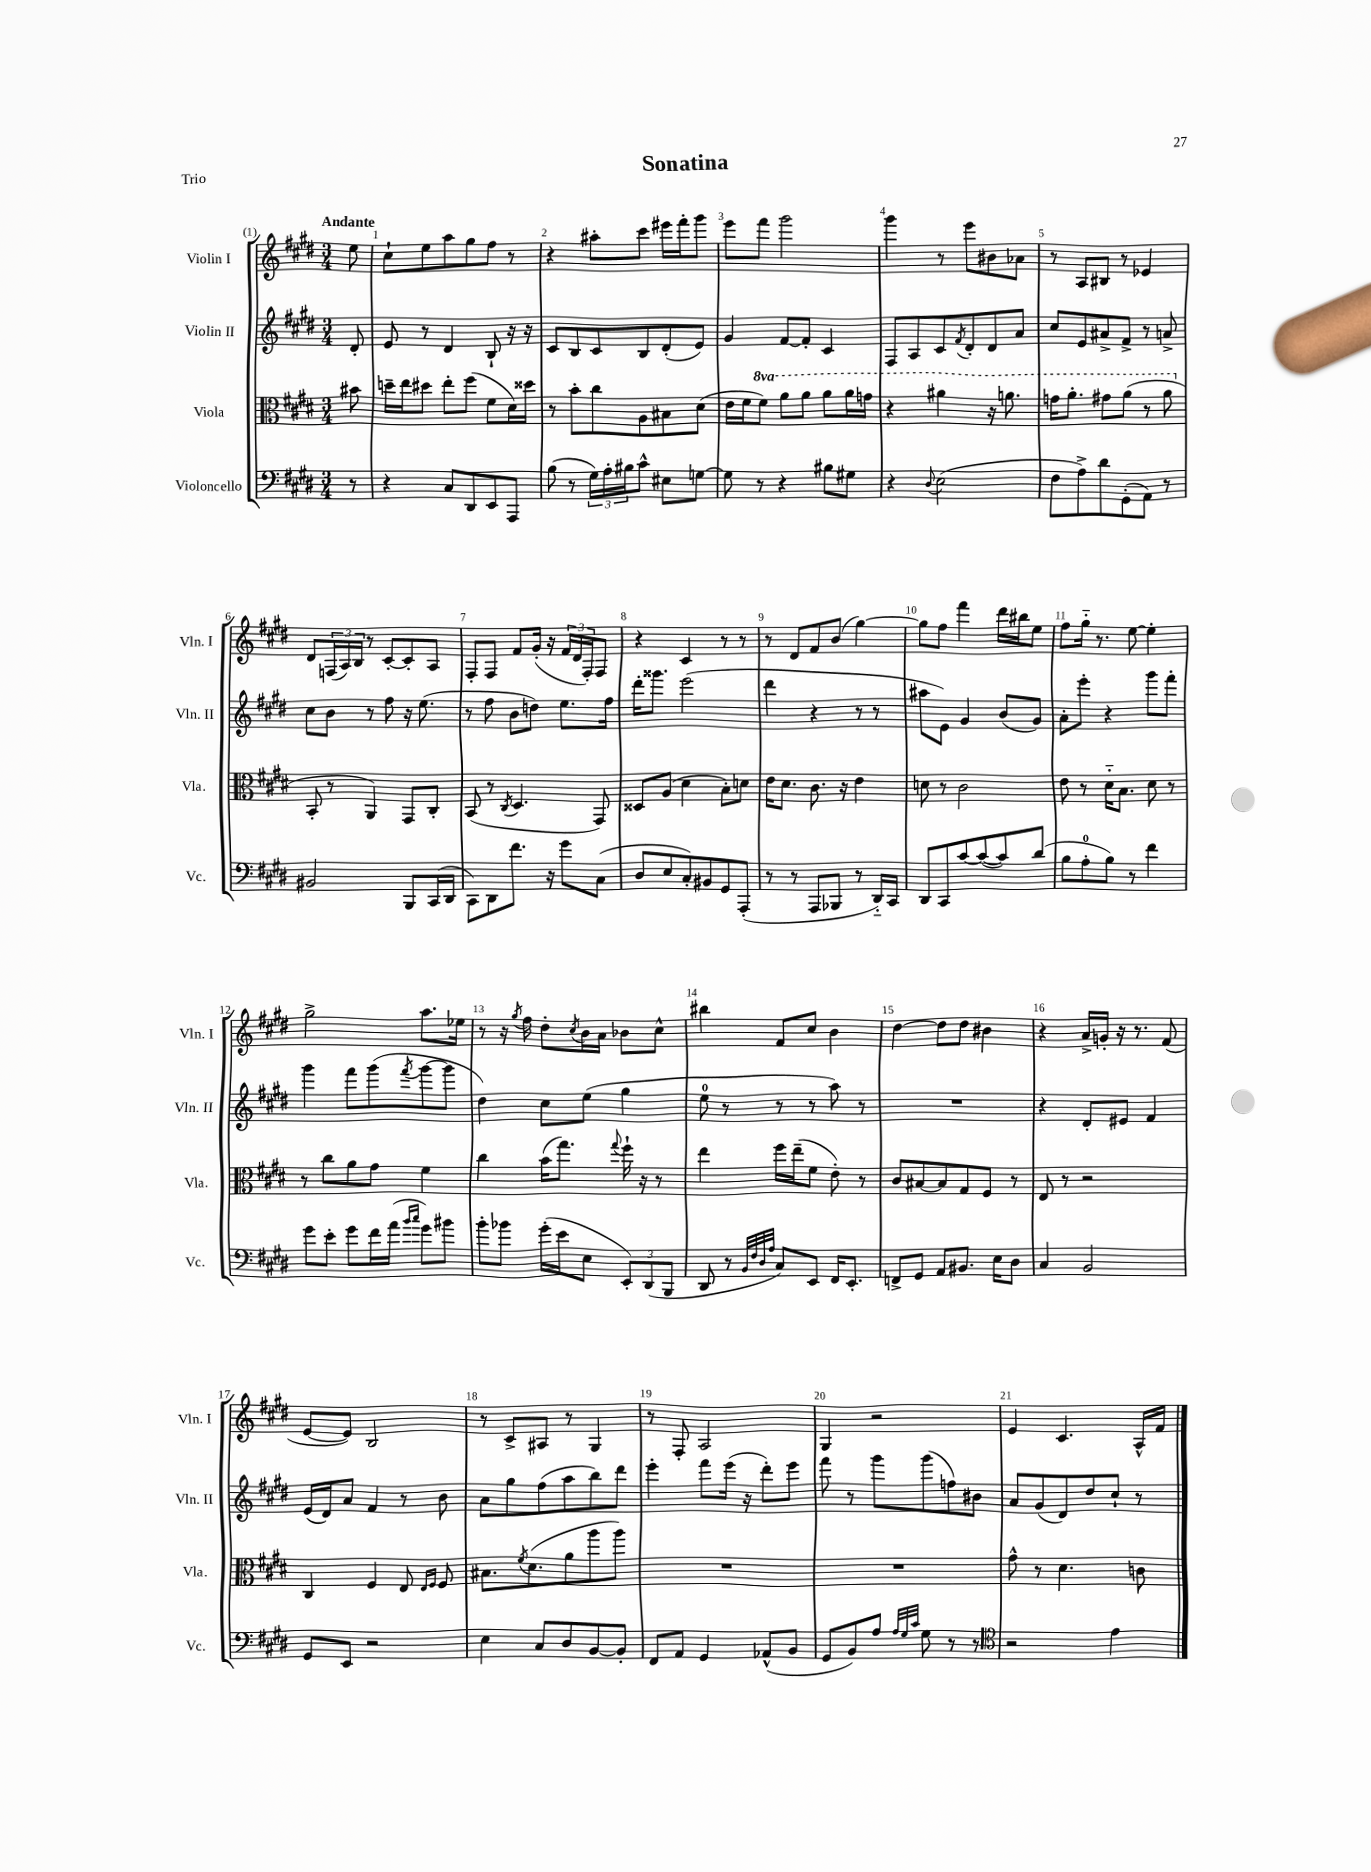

**kern	**kern	**kern	**kern
*staff4	*staff3	*staff2	*staff1
*clefF4	*clefC3	*clefG2	*clefG2
*k[f#c#g#d#]	*k[f#c#g#d#]	*k[f#c#g#d#]	*k[f#c#g#d#]
*M3/4	*M3/4	*M3/4	*M3/4
8r	8b#	8d#'	8ee
=	=	=	=
4r	16dd~	8e	8cc#`
.	16ee	.	.
.	8dd#	8r	8ee
8C#	8ee'	4d#	8aa
8DD#	(8ff#	.	8gg#
8EE	8f#	8B`	8ff#
8AAA	16d#)	16r	8r
.	16dd##	16r	.
=	=	=	=
(8B	8r	8c#	4r
8r	8b'	8B	.
24G#)	8cc#	8c#	8aa#'
24A'	.	.	.
24B#	.	.	.
8c#^^	8A	8B	8ccc#
8E#	8B#	(8d#'	16eee#
.	.	.	16fff#'
[8G	(8d#	8e)	8ggg#
=	=	=	=
8G]	16e	4g#	8eee
.	16f#	.	.
8r	8ff#)	.	8fff#
4r	8aa	[8f#	2ggg#
.	8aa	8f#']	.
8B#	8aa	4c#	.
8G#	16aa	.	.
.	16gg	.	.
=	=	=	=
4r	4r	8F#	4ggg#
.	.	8A	.
8qqD#	.	.	.
(2E	4aa#	8c#	8r
.	.	8qf#	.
.	.	8d#'	8eee
.	16r	8d#	8b#
.	8.aa	.	.
.	.	8a	8a-
=	=	=	=
8F#	16gg	8cc#	8r
.	8.aa'	.	.
8A^)	.	8e	8A
8d#	8gg#	8a#^	8B#
(8GG#'	(8aa	8f#^	8r
8AA)	8r	8r	4e-
8r	8aa	8a^	.
=	=	=	=
2BB#	8BB'	8cc#	8d#
.	8r	8b	(24F
.	.	.	24A)
.	.	.	24B
.	4AA)	8r	8r
.	.	8ff#	[8c#'
8BBB	8GG#	16r	8c#']
.	.	(8.ee	.
(16CC#	8C#'	.	8A
16DD#	.	.	.
=	=	=	=
8CC#)	(8BB	8r	8F#'
8DD#	8r	8ff#	8F#
.	8qC#	.	.
8.f#	4.D#	8b	8f#
.	.	8dd)	(16g#'
16r	.	.	16r
8g#	.	8.ee	24f#
.	.	.	24d#
.	.	.	24F#')
(8C#	8GG#)	.	8F#
.	.	16ff#	.
=	=	=	=
8D#	8D##	16ddd#'	4r
.	.	8.ggg##	.
8E	(8A	.	.
8C#')	4d#	(2eee	4c#
8BB#	.	.	.
8GG#	8B')	.	8r
(8AAA'	8d	.	8r
=	=	=	=
8r	16e	4ddd#	8r
.	8.d#	.	.
8r	.	.	8d#
8AAA	8.c#	4r	8f#
8BBB-	.	.	(8b
.	16r	.	.
8r	4e	8r	[4gg#)
16DD#'~)	.	8r	.
16CC#	.	.	.
=	=	=	=
8DD#	8d	8aa#	8gg#]
8CC#	8r	8e)	8ff#
[8c#	2c#	4g#	4fff#
(8c#_	.	.	.
8c#])	.	(8b	16ddd#
.	.	.	16bb#
(8d#	.	8g#)	8ee
=	=	=	=
8B	8e	8a'	8ff#
8A'	8r	8eee'	16gg#'~
.	.	.	8.r
8B)	16d#'~	4r	.
.	8.B	.	.
8r	.	.	[8ee
4f#	8d#	8ggg#	4ee']
.	8r	8fff#'	.
=	=	=	=
8g#	8r	4ggg#	2gg#^
8e'	8cc#	.	.
8g#	8a	8fff#	.
16f#	8g#	(8ggg#	.
(16a	.	.	.
16qqb	.	.	.
16qqcc#	.	8qfff#	.
8g#)	4f#	[8ggg#	8.aa
8b#	.	8ggg#]	.
.	.	.	16ee-
=	=	=	=
8b'	4cc#	4dd#)	8r
8b-	.	.	16r
.	.	.	8qgg#
.	.	.	16ff#
(16g#'	(16b	8cc#	8dd#'
16e	8.gg#)	.	.
.	.	.	8qcc#
8E	.	(8ee	16b
.	.	.	16a
.	8qqgg#	.	.
12EE')	16ff#`	4gg#	8b-
.	16r	.	.
(12DD#	.	.	.
.	8r	.	8cc#^^
12BBB	.	.	.
=	=	=	=
8DD#	4ee	8ee	4bb#
8r	.	8r	.
32qqBB	.	.	.
32qqF#	.	.	.
32qqD#	.	.	.
32qqA	.	.	.
8C#)	16ff#	8r	8f#
.	(16ee~	.	.
8EE	8f#	8r	8cc#
16FF#	8e')	8aa)	4b
8.EE'	.	.	.
.	8r	8r	.
=	=	=	=
8FF^	8c#	2.r	[4dd#
8GG#	[8B#	.	.
8AA	8B#]	.	8dd#]
8.BB#	8G#	.	8dd#
.	8F#	.	4b#
16E	.	.	.
8D#	8r	.	.
=	=	=	=
4C#	8E	4r	4r
.	8r	.	.
2BB	2r	8d#'	16a^
.	.	.	16g'
.	.	8e#	16r
.	.	.	8.r
.	.	4f#	.
.	.	.	(8f#
=	=	=	=
8GG#	4C#	(16e	[8e
.	.	16d#)	.
8EE	.	8a	8e])
2r	4F#	4f#	2B
.	8E	8r	.
.	16qqE	.	.
.	16qqF#	.	.
.	8F#	8b	.
=	=	=	=
4E	8.B#	8a	8r
.	.	8gg#	8c#^
.	8qf#	.	.
.	(8.d#	.	.
8C#	.	(8ff#	8A#
8D#	8a	8aa	8r
[8BB	8aa	8bb)	4G#
8BB']	8aa)	8ddd#	.
=	=	=	=
8FF#	2.r	4eee'	8r
8AA	.	.	8F#'
4GG#	.	8fff#	2A
.	.	(16eee	.
.	.	16r	.
(8AA-^^	.	8ddd#')	.
8BB	.	8eee	.
=	=	=	=
8GG#	2.r	8fff#	4G#
8BB)	.	8r	.
8A	.	8ggg#	2r
32qqA	.	.	.
32qqG#	.	.	.
32qqc#	.	.	.
8G#	.	(8ggg#	.
8r	.	8ff)	.
8r	.	8b#	.
=	=	=	=
*clefC4	*	*	*
2r	8g#^^	8a	4e
.	8r	(8g#	.
.	4.d#	8d#)	4.c#
.	.	8dd#	.
4e	.	8cc#`	.
.	8c	8r	16A^^
.	.	.	16f#
==	==	==	==
*-	*-	*-	*-
